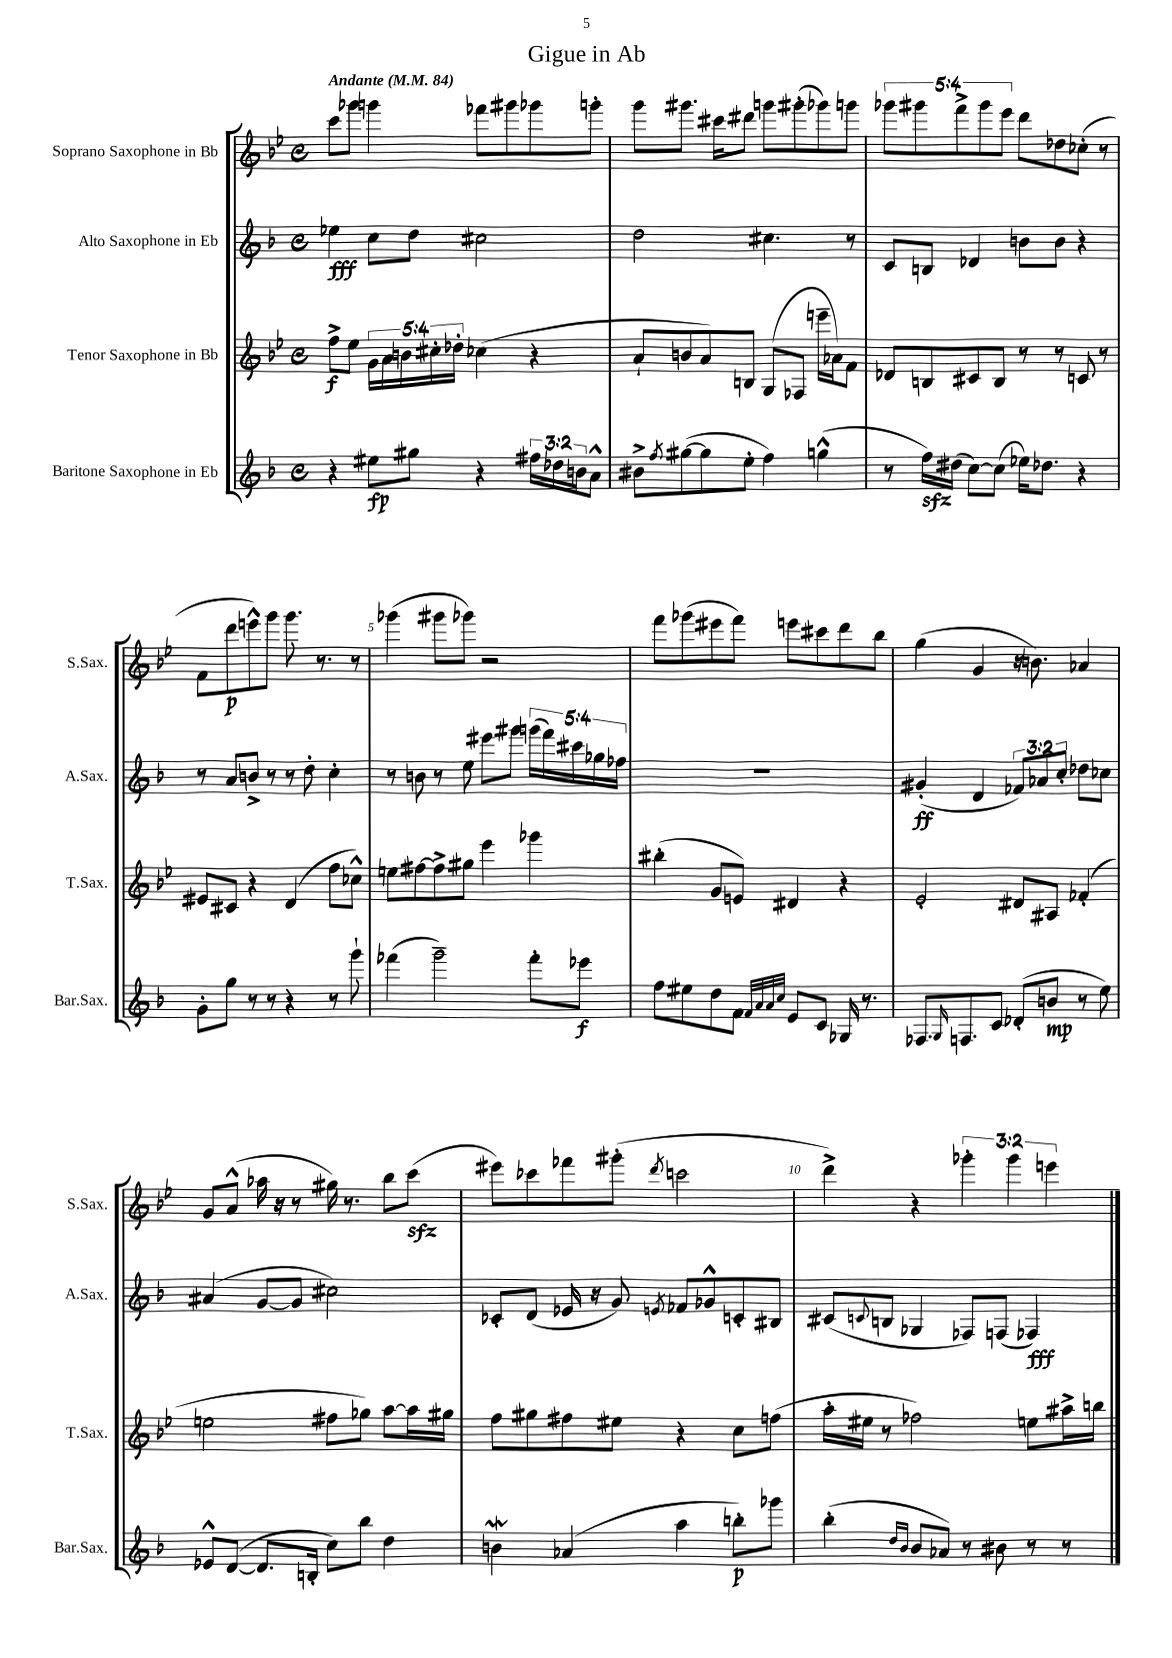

**kern	**kern	**kern	**kern
*staff4	*staff3	*staff2	*staff1
*clefG2	*clefG2	*clefG2	*clefG2
*k[b-]	*k[b-e-]	*k[b-]	*k[b-e-]
*M4/4	*M4/4	*M4/4	*M4/4
*met(c)	*met(c)	*met(c)	*met(c)
*MM84	*MM84	*MM84	*MM84
4r	8ff^	4ee-	8ccc
.	8ee-	.	8ggg-
8ee#	20g	8cc	4ggg
.	20a	.	.
.	20b	.	.
8gg#	.	8dd	.
.	20cc#'	.	.
.	20dd-'	.	.
4r	(4cc-	2cc#	8fff-
.	.	.	8ggg#
24ff#	4r	.	8ggg-
24dd-	.	.	.
24b	.	.	.
8a^^	.	.	8ggg'
=	=	=	=
8b#^	8a`	2dd	8ggg
8qff	.	.	.
([8gg#	8b	.	8.ggg#
8gg#]	8a)	.	.
.	.	.	16ccc#
8ee'	8B	.	8ddd#
4ff)	(8G	4.cc#	8ggg
.	8F-	.	(8ggg#'
(4gg^^	16eee~	.	8ggg-)
.	16a-)	.	.
.	8f	8r	8ggg
=	=	=	=
8r	8d-	8c	10ggg-
.	.	.	10ggg#
16ff)	8B	8B	.
(16dd#	.	.	.
.	.	.	10fff^
[8cc)	8c#	4d-	.
.	.	.	10ggg#
(8cc]	8B	.	.
.	.	.	10eee-
16ee-)	8r	8b	8ddd
8.dd-	.	.	.
.	8r	8b	8dd-
4r	8c	4r	(8cc-'
.	8r	.	8r
=	=	=	=
8g'	8e#	8r	8f
8gg	8c#	8a	8ddd
8r	4r	8b^	8eee^^)
8r	.	8r	8ggg
4r	(4d	8r	8.ggg
.	.	8dd'	.
.	.	.	8.r
8r	8ff	4cc'	.
8ggg`	8cc-^^)	.	8r
=	=	=	=
(4fff-	8ee	8r	(4ggg-
.	[8ff#	8b	.
2ggg~)	8ff#^]	8r	8ggg#
.	8gg#	8ee	8ggg-)
.	4eee-	8eee#	2r
.	.	8ggg#	.
8fff-'	4ggg-	(20ggg	.
.	.	20fff)	.
.	.	20ccc#	.
8eee-	.	.	.
.	.	20gg-	.
.	.	20ff-	.
=	=	=	=
8ff	(4bb#'	1r	8fff
8ee#	.	.	(8ggg-
8dd	8g	.	8eee#
8f	8e)	.	8fff)
32qqf	.	.	.
32qqa	.	.	.
32qqa	.	.	.
32qqcc	.	.	.
8e	4d#	.	8eee
8c	.	.	8ccc#
16G-	4r	.	8ddd
8.r	.	.	.
.	.	.	8bb-
=	=	=	=
8.F-	2e-'	(4g#'	(4gg
16qqG	.	.	.
8.F	.	.	.
.	.	4d	4g
8c	.	.	.
(8d-'	8d#	12f-)	16r
.	.	.	8.b)
.	.	12a-	.
8b	8A#	.	.
.	.	12cc'	.
8r	(4f-'	8dd-	4a-
8ee)	.	8cc-	.
=	=	=	=
8e-^^	2ee	(4a#	8g
([8d	.	.	(8a^^
8.d]	.	[8g	16aa-
.	.	.	16r
.	.	8g]	8r
16B'	.	.	.
8cc)	8ff#	2cc#)	16gg#)
.	.	.	8.r
8bb-	8gg-)	.	.
4dd	[8aa	.	8bb-
.	16aa]	.	(8ccc
.	16gg#	.	.
=	=	=	=
4b	8ff	8c-'	8eee#)
.	8gg#	(8d	8ccc-
(4a-	8ff#	16e-	8fff-
.	.	16r	.
.	8ee#	8g)	(8ggg#'
.	.	8qe	8qddd
4aa	4r	8f-	2ccc
.	.	8g-^^	.
8bb')	8cc	8c'	.
8ggg-	(8ff	8B#	.
=	=	=	=
(4bb-'	16aa'	(8c#	4ddd^)
.	16ee#	.	.
.	.	8qqc	.
.	8r	8B	.
16qqdd	.	.	.
16qqb-	.	.	.
8b-	2ff-)	4G-	4r
8a-)	.	.	.
8r	.	8F-)	6ggg-'
8b#	.	(8F	.
.	.	.	6ggg-
8r	8ee	4F-)	.
.	.	.	6eee
8r	16aa#^	.	.
.	16bb	.	.
==	==	==	==
*-	*-	*-	*-
